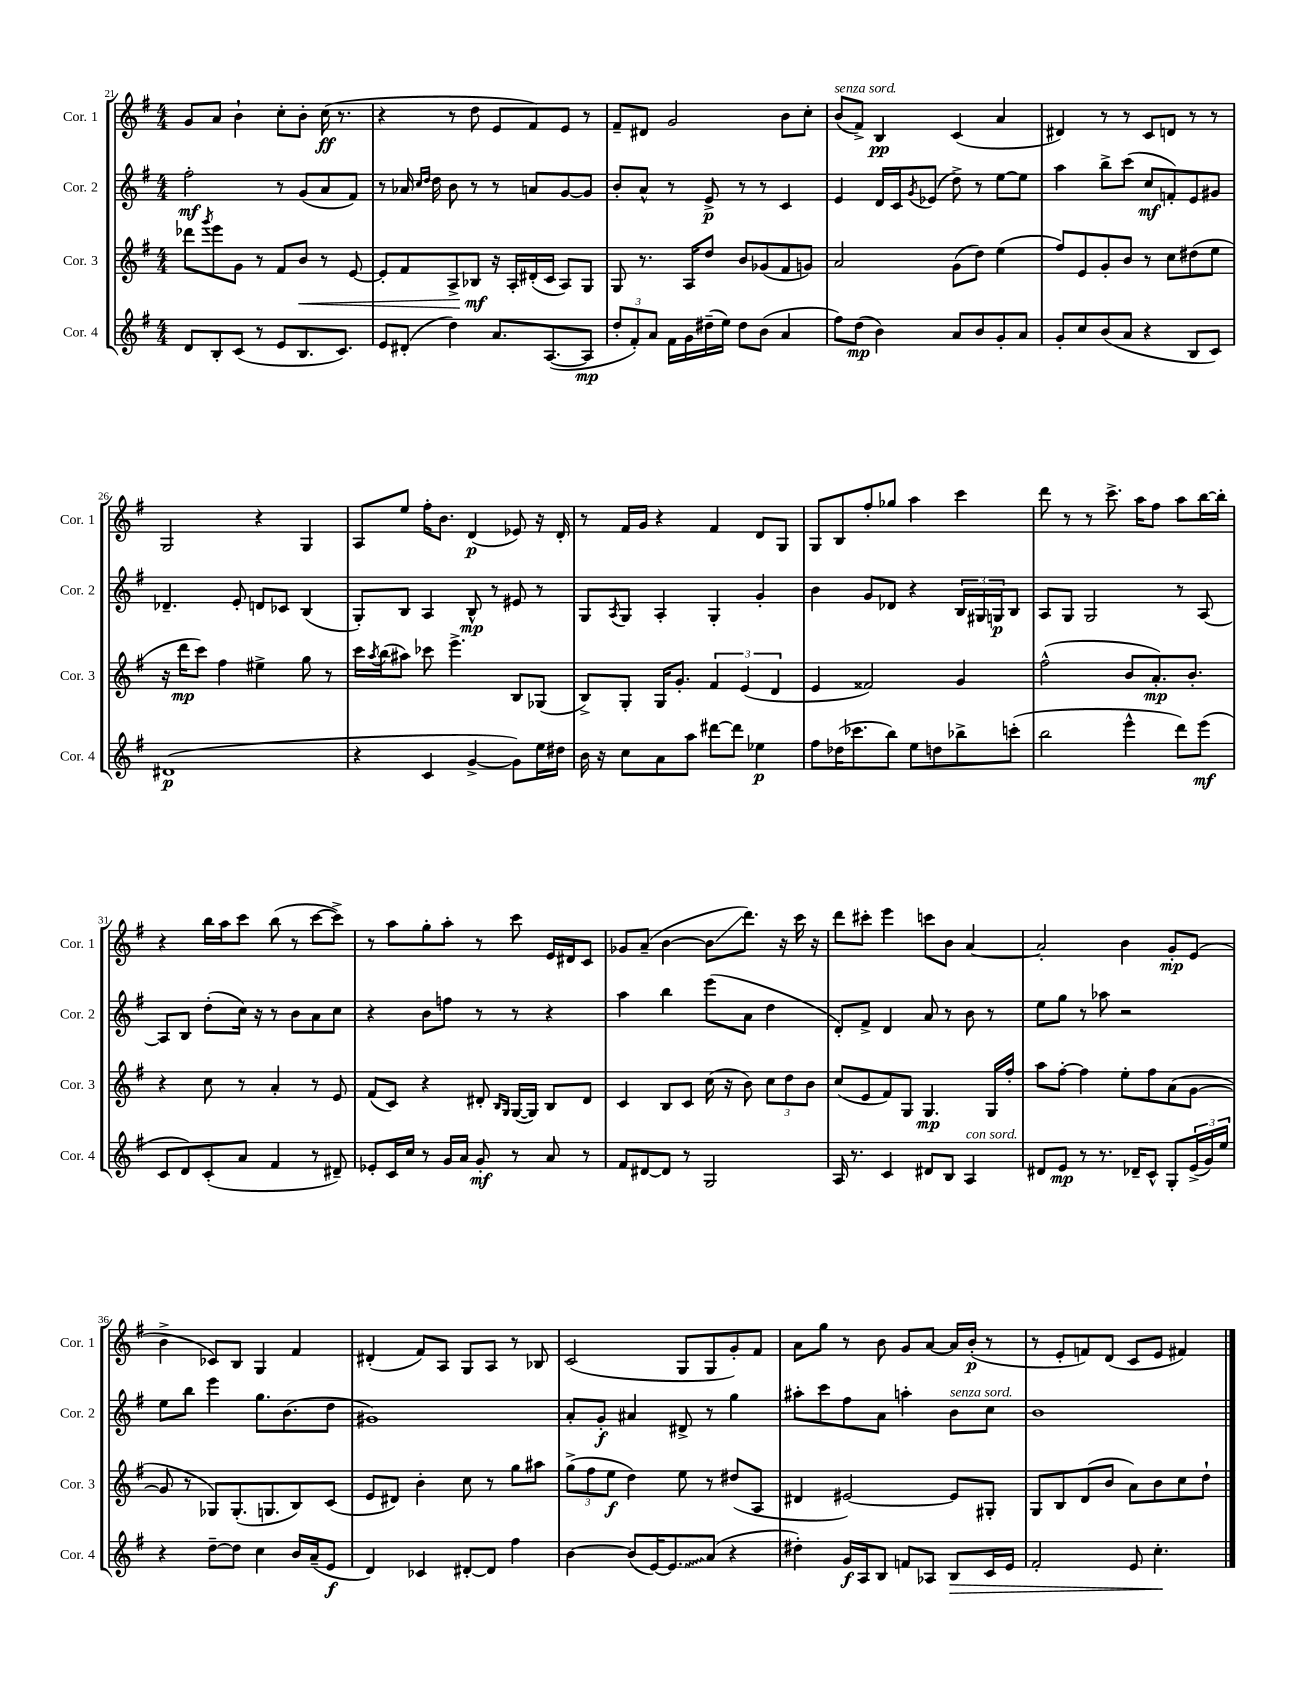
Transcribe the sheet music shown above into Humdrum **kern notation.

**kern	**kern	**kern	**kern
*staff4	*staff3	*staff2	*staff1
*clefG2	*clefG2	*clefG2	*clefG2
*k[f#]	*k[f#]	*k[f#]	*k[f#]
*M4/4	*M4/4	*M4/4	*M4/4
8d	8ddd-	2ff#'	8g
.	8qggg	.	.
8B'	8eee	.	8a
(8c	8g	.	4b`
8r	8r	.	.
8e	8f#	8r	8cc'
8.B	8b	(8g	8b'
.	8r	8a	(16cc
8.c)	.	.	8.r
.	[8e	8f#)	.
=	=	=	=
8e	8e']	8r	4r
(8d#'	8f#	16a-	.
.	.	16qqcc	.
.	.	16qqdd	.
.	.	16dd	.
4dd)	8A^	8b	8r
.	8B-	8r	8dd
8.a	16r	8r	8e
.	16A'	.	.
.	(16d#'	8a	8f#)
([8.A	16c	.	.
.	8A)	[8g	8e
8A]	8G	8g]	8r
=	=	=	=
12dd'	8G	8b'	8f#~
12f#')	.	.	.
.	8.r	8a^^	8d#
12a	.	.	.
16f#	.	8r	2g
16g	16A	.	.
(16dd#~	8dd	8e^	.
16ee)	.	.	.
8dd#	8b	8r	.
(8b	(8g-	8r	.
4a	8f#	4c	8b
.	8g)	.	8cc'
=	=	=	=
8ff#)	2a	4e	(8b
(8dd	.	.	8f#^)
4b)	.	16d	4B
.	.	16c	.
.	.	8qg	.
.	.	(8e-	.
8a	(8g	8dd^)	(4c
8b	8dd)	8r	.
8g'	(4ee	[8ee	4a
8a	.	8ee]	.
=	=	=	=
8g'	8ff#)	4aa	4d#)
8cc	8e	.	.
(8b	8g'	8bb^	8r
8a	8b	(8ccc	8r
4r	8r	8cc	8c
.	8cc	8f')	8d
8B	(8dd#	8e	8r
8c)	8ee	8g#	8r
=	=	=	=
(1d#	16r	4.d-~	2G
.	16ddd	.	.
.	8ccc)	.	.
.	4ff#	.	.
.	.	8e'	.
.	4ee#^	8d	4r
.	.	8c-	.
.	8gg	(4B	4G
.	8r	.	.
=	=	=	=
4r	16ccc	8G')	8A
.	8qaa	.	.
.	(16bb	.	.
.	8aa#)	8B	8ee
4c	8ccc-	4A	16ff#'
.	.	.	8.b
.	4.eee^	.	.
[4g^	.	8B^^	(4d
.	.	8r	.
8g])	8B	8e#	8e-)
16ee	(8G-	8r	16r
16dd#	.	.	16d'
=	=	=	=
16b	8B^)	8G	8r
16r	.	.	.
.	.	8qA	.
8cc	8G'	8G	16f#
.	.	.	16g
8a	16G	4A'	4r
.	8.g'	.	.
8aa	.	.	.
[8ddd#	6f#	4G'	4f#
8ddd#]	.	.	.
.	(6e	.	.
4ee-	.	4g'	8d
.	6d	.	.
.	.	.	8G
=	=	=	=
8ff#	4e	4b	8G
(16dd-	.	.	8B
8.ccc-	.	.	.
.	2f##)	8g	8ff#'
8bb)	.	8d-	8gg-
8ee	.	4r	4aa
8dd	.	.	.
8bb-^	4g	24B	4ccc
.	.	24G#	.
.	.	24G	.
(8ccc'	.	8B	.
=	=	=	=
2bb	(2ff#^^	8A	8ddd
.	.	8G	8r
.	.	2G	8r
.	.	.	8.ccc^
4eee^^	8b	.	.
.	.	.	16aa
.	8.a')	.	8ff#
8ddd)	.	8r	8aa
.	8.b'	.	.
(8eee	.	[8A	[16bb
.	.	.	16bb']
=	=	=	=
8c	4r	8A]	4r
8d)	.	8B	.
(8c'	8cc	(8dd'	16bb
.	.	.	16aa
8a	8r	16cc)	8ccc
.	.	16r	.
4f#	4a'	8r	(8bb
.	.	8b	8r
8r	8r	8a	[8ccc
8d#~)	8e	8cc	8ccc^])
=	=	=	=
8e-'	(8f#	4r	8r
16c	8c)	.	8aa
16cc	.	.	.
8r	4r	8b	8gg'
16g	.	8ff	8aa'
16a	.	.	.
8g'	8d#'	8r	8r
.	16qqB	.	.
.	16qqG	.	.
8r	([16G	8r	8ccc
.	16G])	.	.
8a	8B	4r	16e
.	.	.	16d#
8r	8d#	.	8c
=	=	=	=
8f#	4c	4aa	8g-
[8d#	.	.	(8a~
8d#]	8B	4bb	[4b
8r	8c	.	.
2G	(16cc	(8eee	8b]
.	16r	.	.
.	8b)	8a	8.ddd)
.	12cc	4dd	.
.	.	.	16r
.	12dd	.	.
.	.	.	16ccc
.	12b	.	.
.	.	.	16r
=	=	=	=
16A	(8cc	8d')	8ddd
8.r	.	.	.
.	8e	8f#^	8ccc#'
4c	8f#)	4d	4eee
.	8G	.	.
8d#	4.G	8a	8ccc
8B	.	8r	8b
4A	.	8b	[4a
.	16G	8r	.
.	16ff#'	.	.
=	=	=	=
8d#	8aa	8ee	2a']
8e	[8ff#'	8gg	.
8r	4ff#]	8r	.
8.r	.	8aa-	.
.	8ee'	2r	4b
16d-~	.	.	.
8c^^	8ff#	.	.
8G'	(8a	.	8g'
(24e^	[8g	.	(8e
24g)	.	.	.
24ee	.	.	.
=	=	=	=
4r	8g]	8ee	4b^
.	8r	8bb	.
[8dd~	8G-)	4eee	8c-)
8dd]	(8.G-'	.	8B
4cc	.	8.gg	4G
.	8.G	.	.
.	.	(8.b	.
16b	8B)	.	4f#
(16a~	.	.	.
8e	(8c	8dd	.
=	=	=	=
4d)	8e	1g#)	(4d#'
.	8d#)	.	.
4c-	4b'	.	8f#)
.	.	.	8A
[8d#'	8cc	.	8G
8d#]	8r	.	8A
4ff#	8gg	.	8r
.	8aa#	.	8B-
=	=	=	=
[4b	(12gg^	8a'	(2c
.	12ff#	.	.
.	.	8g'	.
.	12ee	.	.
(8b]	4dd)	4a#	.
[16e)	.	.	.
8.e]	.	.	.
.	8ee	8d#^	8G
(8a	8r	8r	8G
4r	(8dd#	4gg	8g')
.	8A	.	8f#
=	=	=	=
4dd#')	4d#	8aa#'	8a
.	.	8ccc	8gg
16g	[2e#)	8ff#	8r
16A	.	.	.
8B	.	8a	8b
8f	.	4aa'	8g
8A-	.	.	[8a
8B	8e#]	8b	16a]
.	.	.	(16b'
16c	8G#'	8cc	8r
16e	.	.	.
=	=	=	=
2f#'	8G	1b	8r
.	8B	.	8e'
.	(8d	.	8f)
.	8b	.	(8d
8e	8a)	.	8c
4.cc'	8b	.	8e
.	8cc	.	4f#)
.	8dd`	.	.
==	==	==	==
*-	*-	*-	*-
